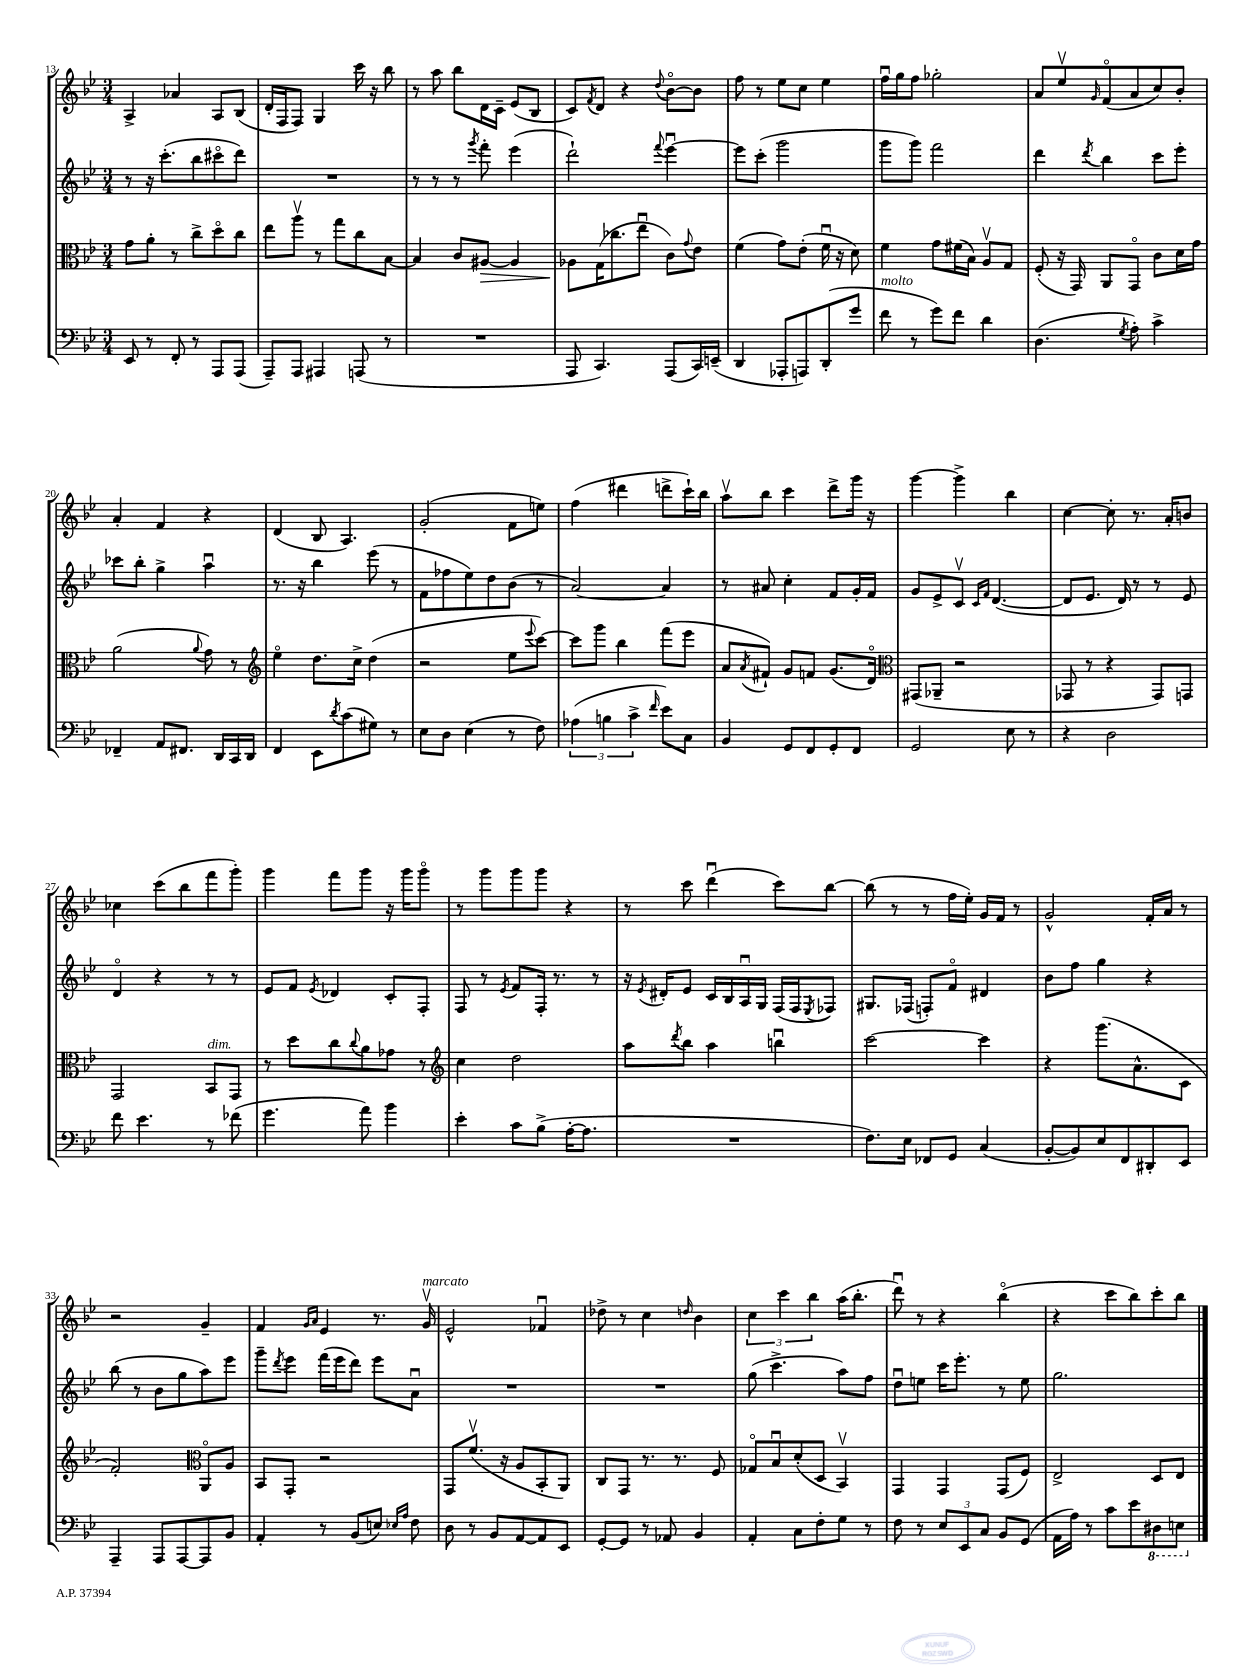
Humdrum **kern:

**kern	**kern	**dynam	**kern	**kern
*part4	*part3	*part3	*part2	*part1
*staff4	*staff3	*staff3	*staff2	*staff1
*clefF4	*clefC3	*	*clefG2	*clefG2
*k[b-e-]	*k[b-e-]	*	*k[b-e-]	*k[b-e-]
*M3/4	*M3/4	*	*M3/4	*M3/4
=13	=13	=13	=13	=13
8EE-/	8g\L	.	8r	4A^/
8r	8a'\J	.	16r	.
.	.	.	(8.ccc'\L	.
8FF'/	8r	.	.	4a-X/
8r	8cc^\L	.	8bb-\	.
8AAA/L	8dd\	.	8ccc#X\	8A/L
(8AAA/J	8cc\J	.	8ddd\J)	(8B-/J
=14	=14	=14	=14	=14
8AAA~/L)	8ee-\L	.	2.r	16d'/LL
.	.	.	.	16F/J
8AAA/J	8aav\J	.	.	8F/J)
4AAA#X/	8r	.	.	4G/
.	8gg\L	.	.	.
(8AAAn/	8cc\	.	.	16ccc\
.	.	.	.	16r
8r	[8B-\J	.	.	8bb-\
=15	=15	=15	=15	=15
2.r	4B-/]	.	8r	8r
.	.	.	8r	8aa\
.	8c/L	.	8r	8bb-\L
.	.	.	8qggg/	.
!	!	!LO:HP:b	!	!
.	[8A#X/J	>	8fff'\	16d\L
.	.	.	.	16c~\JJ
.	4A#/]	.	(4eee-\	(8e-/L
.	.	.	.	8B-/J
=16	=16	=16	=16	=16
8AAA/	8A-X\L	.	2ddd`\)	8c/L)
.	.	.	.	8qf/
4.CC/)	(16G\K	]	.	8d/J
.	8.cc-X\	.	.	.
.	.	.	.	4r
.	8ee-u\J	.	.	.
.	.	.	8qqfff/	8qqdd/
(8AAA/L	8c\L)	.	[4eee-u\	[8b-\L
.	8qqg/	.	.	.
16CC/L)	8e-\J	.	.	8b-\J]
(16EEn~/JJ	.	.	.	.
=17	=17	=17	=17	=17
4DD/	(4f\	.	8eee-\L]	8ff\
.	.	.	(8ccc'\J	8r
8AAA-X'/L	8g\L)	.	2ggg\	8ee-\L
8AAAn/)	(8e-'\J	.	.	8cc\J
(8DD'/	16fu\	.	.	4ee-\
.	16r	.	.	.
8g/J	8d\)	.	.	.
=18	=18	=18	=18	=18
!LO:TX:a:i:t=molto	!	!	!	!
8f\	4f\	.	8ggg\L	16ffu\LL
.	.	.	.	16gg\J
8r	.	.	8ggg\J)	8ff\J
8g\L)	8g\L	.	2fff\	2gg-X'\
8f\J	(16f#X\L	.	.	.
.	16B-\JJ)	.	.	.
4d\	8Av/L	.	.	.
.	8G/J	.	.	.
=19	=19	=19	=19	=19
(4.D\	(8F'/	.	4ddd\	8a/L
.	16r	.	.	8ee-v/
.	16GG/)	.	.	.
.	.	.	8qddd/	16qqg/
.	8AA/L	.	4bb-\	(8f/
8qG/	.	.	.	.
8A'\)	8GG/J	.	.	8a/
4c^\	8c\L	.	8ccc\L	8cc/)
.	16d\L	.	8eee-'\J	8b-'/J
.	16g\JJ	.	.	.
!!LO:LB:g=z
=20	=20	=20	=20	=20
4FF-X~/	(2a\	.	8ccc-X\L	4a'/
.	.	.	8bb-'\J	.
8AA/L	.	.	4gg^\	4f/
8.FF#X/J	.	.	.	.
.	8qqa/	.	.	.
.	8g\)	.	4aau\	4r
16DD/LL	.	.	.	.
16CC/	8r	.	.	.
16DD/JJ	.	.	.	.
=21	=21	=21	=21	=21
*	*clefG2	*	*	*
4FF/	4ee-\	.	8.r	(4d/
.	.	.	16r	.
8EE-\L	8.dd\L	.	4bb-\	8B-/
8qd/	.	.	.	.
(8c\	.	.	.	4.A/)
.	16cc^\Jk	.	.	.
8G#X\J)	(4dd\	.	(8eee-\	.
8r	.	.	8r	.
=22	=22	=22	=22	=22
8E-\L	2r	.	8f\L	(2g'/
8D\J	.	.	8ff-X\	.
(4E-\	.	.	8ee-\)	.
.	.	.	8dd\	.
8r	8ee-\L	.	(8b-\J	8f\L
.	8qqeee-/	.	.	.
8F\)	[8ccc\J)	.	8r	8een\J)
=23	=23	=23	=23	=23
(6A-X\	8ccc\L]	.	[2a/)	(4ff\
.	8ggg\J	.	.	.
6Bn\	.	.	.	.
.	4bb-\	.	.	4ddd#X\
6c^\	.	.	.	.
16qqf/	.	.	.	.
8e-\L)	(8fff\L	.	4a/]	8dddn^\L
8C\J	8eee-\J	.	.	16ccc`\L)
.	.	.	.	16bb-\JJ
=24	=24	=24	=24	=24
4BB-/	8a/L	.	8r	8aav\L
.	8qa/	.	.	.
.	8f#X`/J)	.	8a#X/	8bb-\J
8GG/L	8g/L	.	4cc'\	4ccc\
8FF/	8fn/J	.	.	.
8GG'/	(8.g/L	.	8f/L	8ddd^\L
8FF/J	.	.	16g'/L	16ggg\Jk
.	16d/Jk)	.	16f/JJ	16r
=25	=25	=25	=25	=25
*	*clefC3	*	*	*
2GG/	(8GG#X/L	.	8g/L	[4ggg\
.	8AA-X~/J	.	8e-^/	.
.	2r	.	8cv/J	4ggg^\]
.	.	.	16qqc/LL	.
.	.	.	16qqf/JJ	.
.	.	.	([4.d/	.
8E-\	.	.	.	4bb-\
8r	.	.	.	.
=26	=26	=26	=26	=26
4r	8GG-X/	.	8d/L]	[4cc\
.	8r	.	8.e-/J	.
2D\	4r	.	.	8cc'\]
.	.	.	16d/)	.
.	.	.	8r	8.r
.	8GG-/L)	.	8r	.
.	.	.	.	16a'/KL
.	8GGn/J	.	8e-/	8bn/J
!!LO:LB:g=z
=27	=27	=27	=27	=27
8f\	2GG/	.	4d/	4cc-X\
4.e-\	.	.	.	.
.	.	.	4r	(8ccc\L
.	.	.	.	8bb-\
!	!LO:TX:a:i:t=dim.	!	!	!
8r	8BB-/L	.	8r	8fff\
(8f-X\	8GG/J	.	8r	8ggg'\J)
=28	=28	=28	=28	=28
4.g\	8r	.	8e-/L	4ggg\
.	8dd\L	.	8f/J	.
.	.	.	8qe-/	.
.	8cc\	.	4d-X/	8fff\L
.	8qqcc/	.	.	.
8a\)	8a\	.	.	8ggg\J
4b-\	8g-X\J	.	8c'/L	16r
.	.	.	.	16ggg\KL
.	8r	.	8F'/J	8ggg\J
=29	=29	=29	=29	=29
*	*clefG2	*	*	*
4e-'\	4cc\	.	8F/	8r
.	.	.	8r	8ggg\L
.	.	.	8qe-/	.
8c\L	2dd\	.	8f/L	8ggg\
(8B-^\J	.	.	16F'/Jk	8ggg\J
.	.	.	8.r	.
[16A'\KL	.	.	.	4r
8.A\J]	.	.	.	.
.	.	.	8r	.
=30	=30	=30	=30	=30
2.r	8aa\L	.	16r	8r
.	.	.	8qe-/	.
.	.	.	16d#X'/KL	.
.	8qddd/	.	.	.
.	8bb-\J	.	8e-/J	8ccc\
.	4aa\	.	16c/LL	(4dddu\
.	.	.	16B-/	.
.	.	.	16Au/	.
.	.	.	16G/JJ	.
.	4bbnu\	.	(16F/LL	8ccc\L)
.	.	.	16F/J	.
.	.	.	8qE-/	.
.	.	.	8F-X/J)	[8bb-\J
=31	=31	=31	=31	=31
8.F\L)	[2ccc\	.	8.G#X/L	(8bb-\]
.	.	.	.	8r
16E-\Jk	.	.	(16F-X/Jk	.
8FF-X/L	.	.	8Fn'/L)	8r
8GG/J	.	.	8f/J	16ff\LL
.	.	.	.	16ee-'\JJ)
(4C/	4ccc\]	.	4d#X/	16g/LL
.	.	.	.	16f/JJ
.	.	.	.	8r
=32	=32	=32	=32	=32
[8BB-'/L	4r	.	8b-\L	2g^^/
8BB-/])	.	.	8ff\J	.
8E-/	(8.ggg\L	.	4gg\	.
8FF/	.	.	.	.
.	8.a^^\	.	.	.
8DD#X'/	.	.	4r	16f'/LL
.	.	.	.	16a/JJ
8EE-/J	8c\J	.	.	8r
!!LO:LB:g=z
=33	=33	=33	=33	=33
4AAA~/	2f'/)	.	(8bb-\	2r
.	.	.	8r	.
8AAA/L	.	.	8b-\L	.
[8AAA/	.	.	8gg\	.
*	*clefC3	*	*	*
8AAA/]	8AA/L	.	8aa\)	4g~/
8BB-/J	8A/J	.	8eee-\J	.
=34	=34	=34	=34	=34
4AA'/	8BB-/L	.	8ggg~\L	4f/
.	.	.	8qddd/	.
.	8GG'/J	.	8eee-\J	.
.	.	.	.	16qqg/LL
.	.	.	.	16qqa/JJ
8r	2r	.	(16fff\LL	4e-/
.	.	.	16eee-\J	.
(8BB-/L	.	.	8ddd\J)	.
8En/J)	.	.	8eee-\L	8.r
16qqE-X/LL	.	.	.	.
16qqA/JJ	.	.	.	.
8F\	.	.	8au\J	.
!	!	!	!	!LO:TX:a:i:t=marcato
.	.	.	.	16gv/
=35	=35	=35	=35	=35
8D\	8GG/L	.	2.r	2e-^^/
8r	(8.fv/J	.	.	.
8BB-/L	.	.	.	.
.	16r	.	.	.
[8AA/	8A/L	.	.	.
8AA/]	8BB-'/	.	.	4f-Xu/
8EE-/J	8AA/J)	.	.	.
=36	=36	=36	=36	=36
[8GG'/L	8C/L	.	2.r	8dd-X^\
8GG/J]	8GG/J	.	.	8r
8r	8.r	.	.	4cc\
8AA-X/	.	.	.	.
.	8.r	.	.	.
.	.	.	.	16qqddn/
4BB-/	.	.	.	4b-\
.	8F/	.	.	.
=37	=37	=37	=37	=37
4AA'/	8G-X/L	.	(8gg\	6cc\
.	8B-u/	.	4.ccc^\	.
.	.	.	.	6ccc\
8C\L	(8d'/	.	.	.
.	.	.	.	6bb-\
8F'\	8D/J	.	.	.
8G\J	4BB-v/)	.	8aa\L)	(16aa\KL
.	.	.	.	8.bb-'\J
8r	.	.	8ff\J	.
=38	=38	=38	=38	=38
8F\	4GG/	.	8ddu\L	8dddu\)
8r	.	.	8een\J	8r
12E-/L	4GG/	.	16ccc\KL	4r
.	.	.	8.eee-'\J	.
12EE-/	.	.	.	.
12C/J	.	.	.	.
8BB-/L	(8GG/L	.	8r	(4bb-\
(8GG/J	8F/J)	.	8ee\	.
=39	=39	=39	=39	=39
16AA\LL	2E-^/	.	2.gg\	4r
16A\JJ)	.	.	.	.
8r	.	.	.	.
8c\L	.	.	.	8ccc\L
8e-\	.	.	.	8bb-\)
*8ba	*	*	*	*
8DD#X\	8D/L	.	.	8ccc'\
8EEn\J	8E-/J	.	.	8bb-\J
*X8ba	*	*	*	*
==	==	==	==	==
*-	*-	*-	*-	*-
